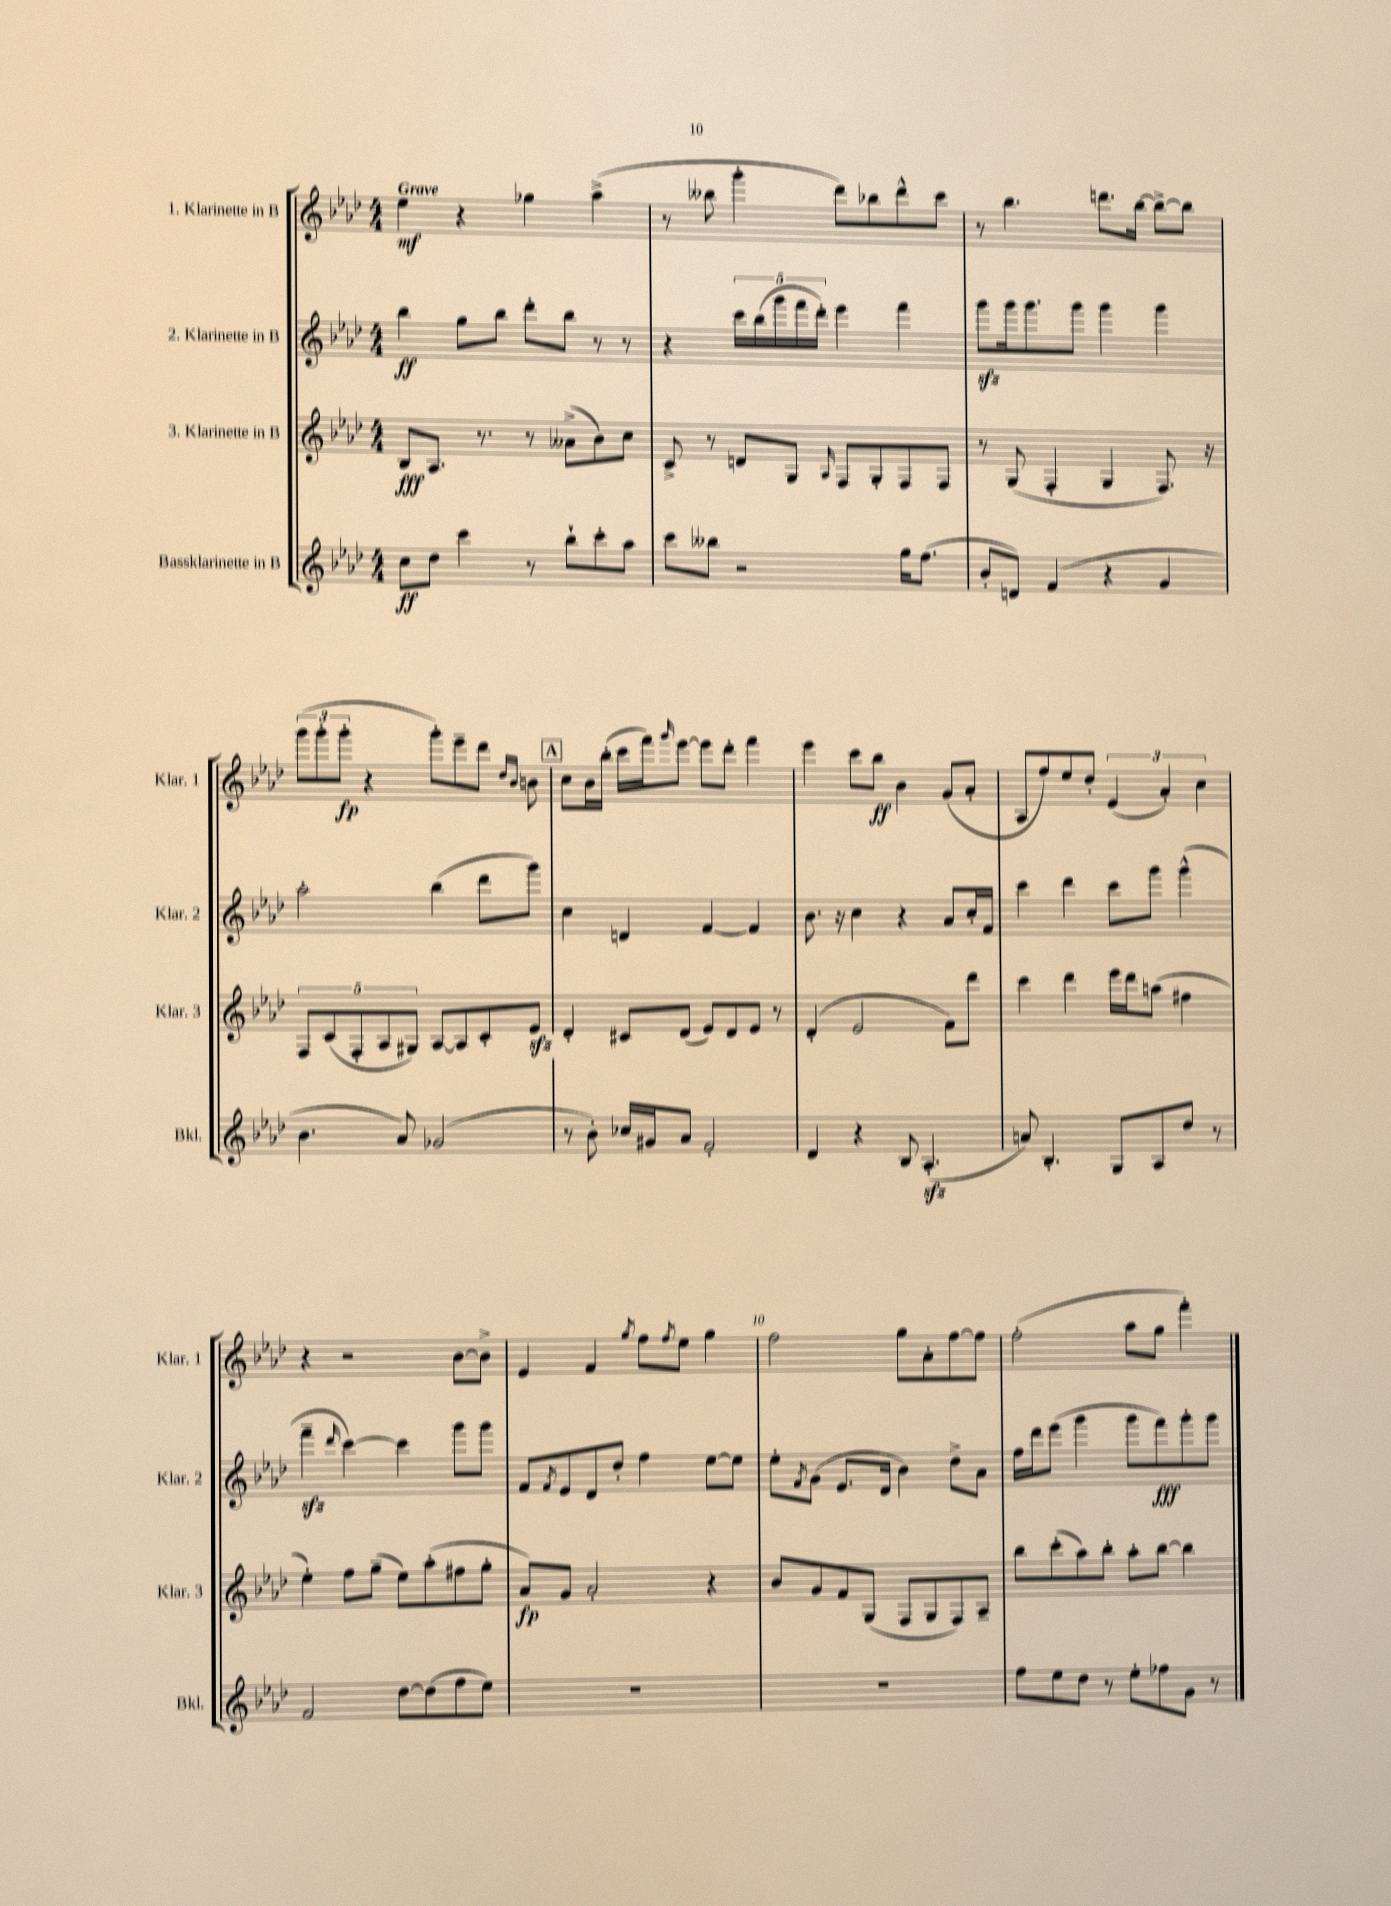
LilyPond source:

<<
\new StaffGroup <<
\new Staff = "s0" \with { instrumentName = "1. Klarinette in B" shortInstrumentName = "Klar. 1" } {
    \clef treble \key aes \major \numericTimeSignature \time 4/4 \tempo "Grave"
    ees''4\mf r4 ges''4 aes''4->( |
    r8 beses''8 g'''4-. des'''8) bes''8 des'''8-^ c'''8 |
    r8 bes''4. d'''8. bes''16~ bes''8~-> bes''8 |
    \tuplet 3/2 { g'''8( g'''8-. g'''8-.\fp } r4 g'''8-.) ees'''8-- des'''8 \grace { des''16 bes'16 } b'8 |
    \mark \markup { \box "A" } c''8 bes'16 bes''16-.( c'''16 f'''16) \grace { g'''16 } ees'''8~ ees'''8 des'''8-. f'''4 |
    ees'''4 c'''8 bes''8\ff bes'4 g'8( aes'8-. |
    aes8 f''8) ees''8 des''8-. \tuplet 3/2 { ees'4( aes'4-.) c''4 } |
    r4 r2 bes'8~ bes'8-> |
    ees'4 f'4 \acciaccatura { g''8 } f''8 \acciaccatura { f''8 } ees''8 g''4 |
    f''2 g''8 aes'8-. f''8~ f''8 |
    f''2-.( aes''8 g''8 f'''4-.) \bar "|." |
}
\new Staff = "s1" \with { instrumentName = "2. Klarinette in B" shortInstrumentName = "Klar. 2" } {
    \clef treble \key aes \major \numericTimeSignature \time 4/4
    bes''4\ff g''8 bes''8 des'''8-. bes''8 r8 r8 |
    r4 \tuplet 5/4 { c'''16 bes''16( g'''16 f'''16 des'''16-.) } ees'''4 f'''4 |
    g'''8\sfz g'''16 g'''8. g'''8 g'''4 g'''4 |
    aes''2-. bes''4( des'''8 g'''8) |
    \mark \markup { \box "A" } c''4 d'4 f'4~ f'4 |
    bes'8. r16 c''4 r4 aes'8 c''16-. f'16 |
    c'''4 des'''4 c'''8 g'''8 g'''4-^( |
    f'''4--\sfz \grace { des'''16 } c'''4~) c'''4 g'''8 g'''8 |
    f'8 \acciaccatura { f'8 } ees'8 des'8 des''8-. f''4 ees''8~ ees''8 |
    ees''8-. \acciaccatura { f'8 } g'8( ees'8. des'16 bes'4) des''8-> aes'8 |
    f''16 des'''16 ees'''8( g'''4 g'''8 f'''8\fff) g'''8-. g'''8 \bar "|." |
}
\new Staff = "s2" \with { instrumentName = "3. Klarinette in B" shortInstrumentName = "Klar. 3" } {
    \clef treble \key aes \major \numericTimeSignature \time 4/4
    bes8\fff aes8. r8. r8 aeses'8->( bes'8) c''8 |
    c'8-> r8 d'8 g8 \grace { aes16 } f8 g8-. f8 f8 |
    r8 g8( f4-. g4 f8.) r16 |
    \tuplet 5/4 { f8 c'8( f8-. aes8 gis8) } aes8~ aes8 c'8-. ees'8\sfz |
    \mark \markup { \box "A" } des'4-. cis'8 des'8( ees'8) des'8 ees'8 r8 |
    des'4-.( ees'2 f'8) des'''8 |
    c'''4 des'''4 ees'''16 des'''16 a''8( fis''4 |
    ees''4-.) f''8 g''8--( ees''8) aes''8-.( fis''8 g''8-. |
    aes'8\fp) g'8 aes'2-. r4 |
    bes'8 g'8 f'8 g8( f8 g8 f8) aes8-- |
    bes''8 c'''8-.( aes''8) bes''8-. aes''8-. bes''8~ bes''4 \bar "|." |
}
\new Staff = "s3" \with { instrumentName = "Bassklarinette in B" shortInstrumentName = "Bkl." } {
    \clef treble \key aes \major \numericTimeSignature \time 4/4
    c''8\ff des''8 c'''4 r8 bes''8-! c'''8-. aes''8 |
    c'''8 beses''8 r2 g''16 f''8.( |
    bes'8-. d'8) f'4( r4 g'4 |
    bes'4. aes'8) ges'2( |
    \mark \markup { \box "A" } r8 bes'8-.) ces''16 gis'16 aes'8 f'2-. |
    des'4 r4 bes8 aes4.-.\sfz( |
    a'8) bes4.-. g8 aes8 des''8 r8 |
    f'2 des''8~ des''8( f''8 ees''8) |
    R1 |
    R1 |
    f''8 ees''8 des''8 r8 ees''8-. fes''8 g'8 r8 \bar "|." |
}
>>
>>
\layout { \context { \Score \override BarNumber.break-visibility = ##(#f #t #t) barNumberVisibility = #(every-nth-bar-number-visible 5) } }
